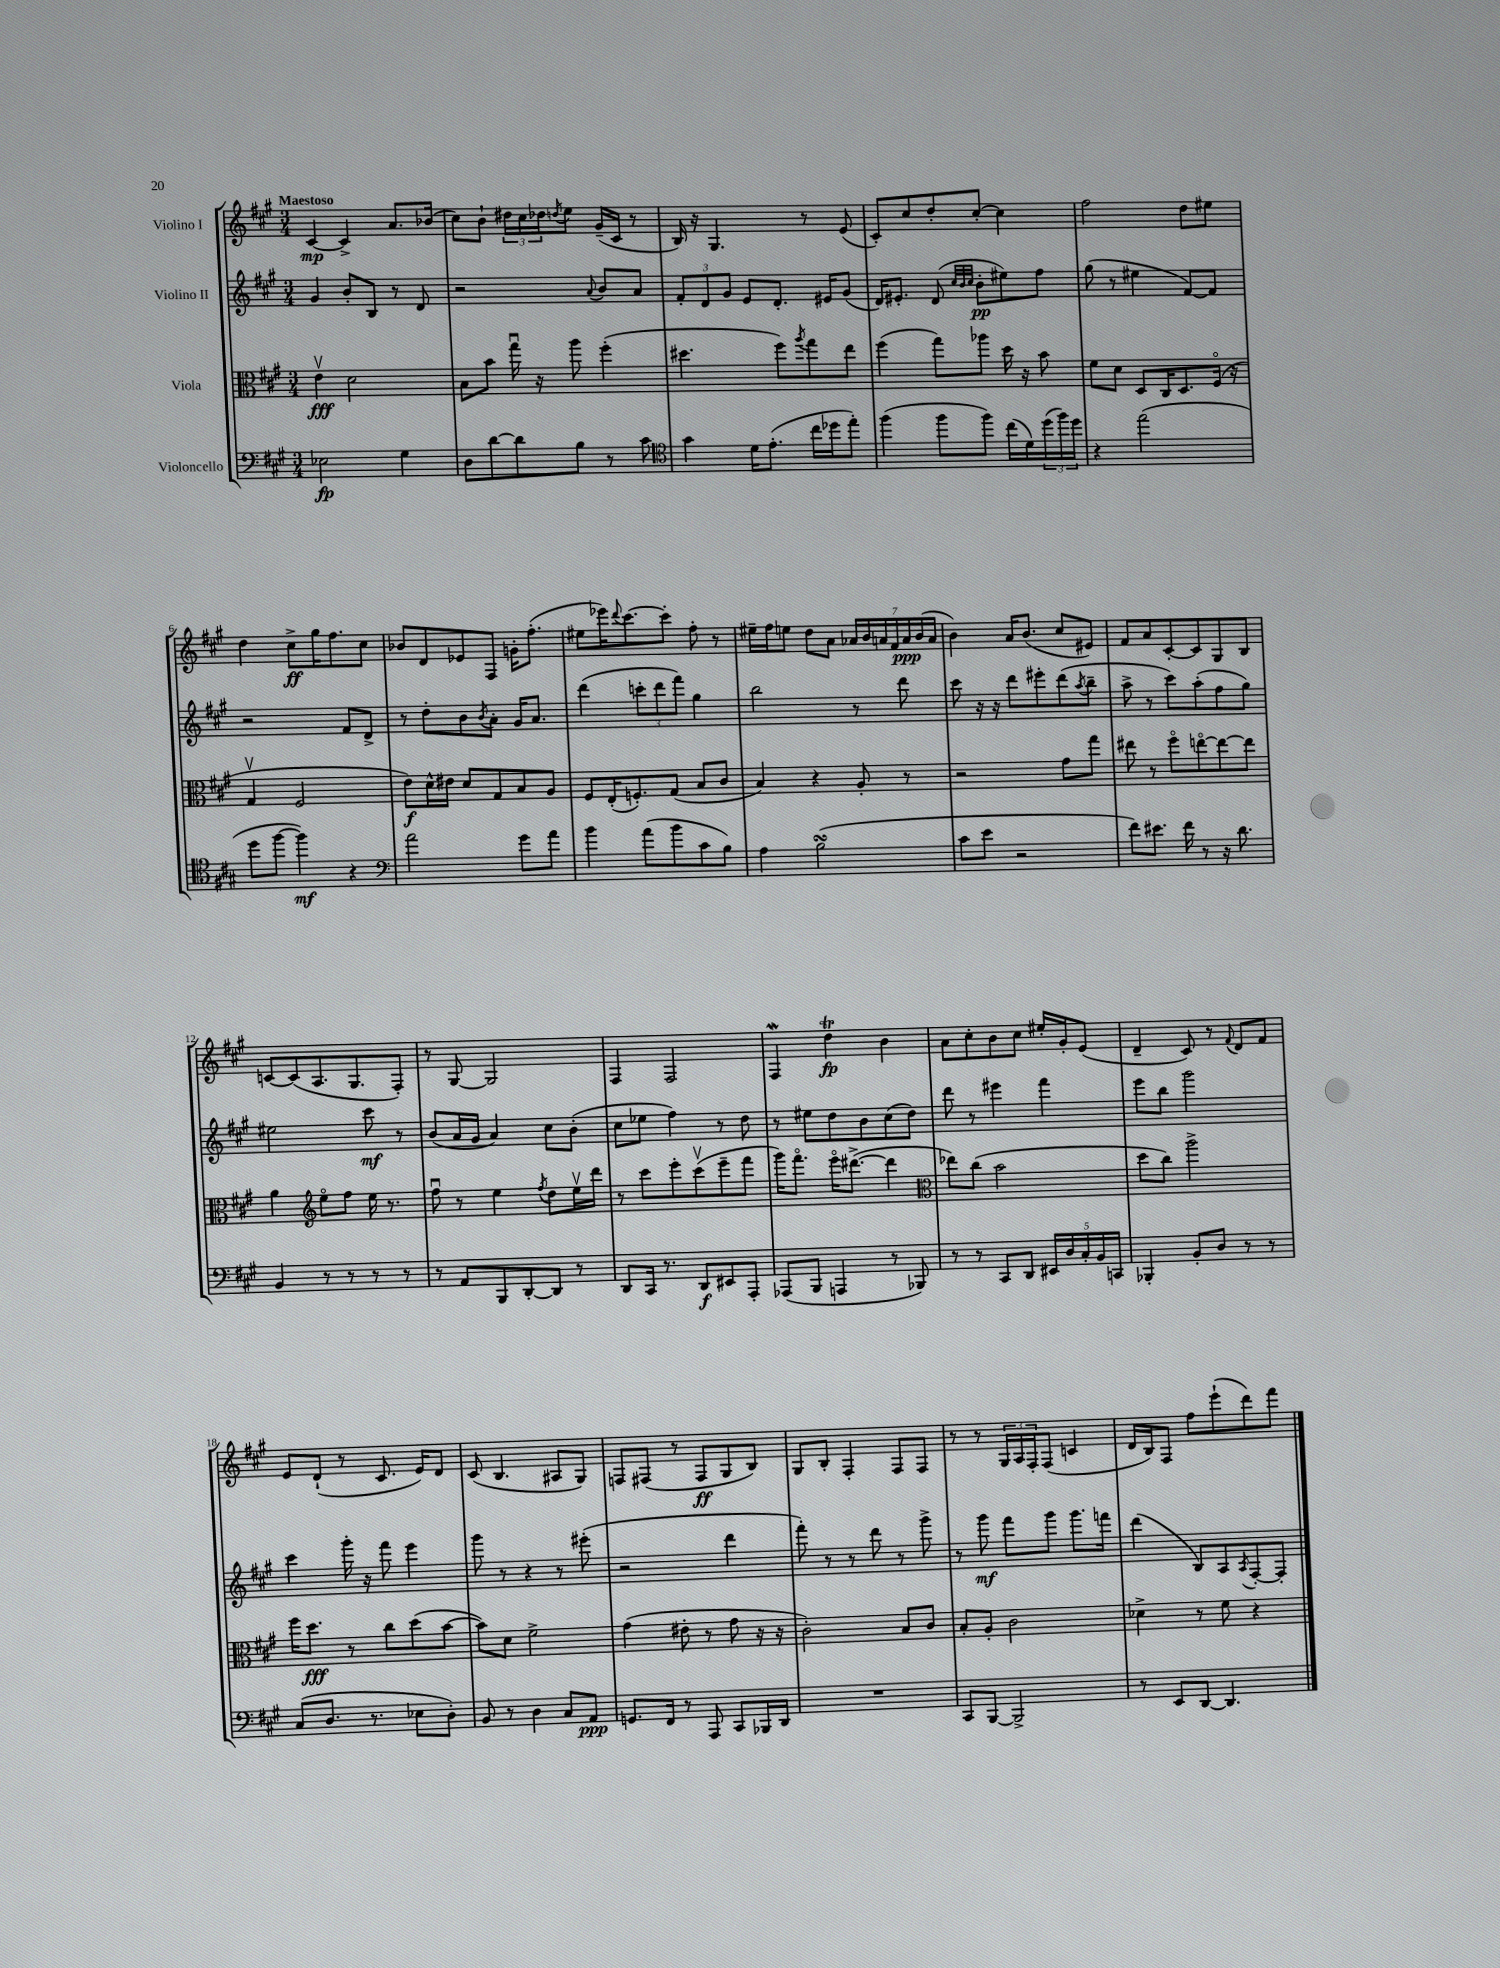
<<
\new StaffGroup <<
\new Staff = "s0" \with { instrumentName = "Violino I" } {
    \clef treble \key a \major \numericTimeSignature \time 3/4 \tempo "Maestoso"
    cis'4~\mp cis'4-> a'8. bes'16( |
    cis''8) b'8-! \tuplet 3/2 { dis''16 cis''16 des''16 } \acciaccatura { d''8 } e''8 gis'16--( cis'16 r8 |
    b16) r16 gis4. r8 e'8( |
    cis'8-.) cis''8 d''8-. cis''8~-. cis''4 |
    fis''2 d''8 eis''8 |
    d''4 cis''8->\ff gis''16 fis''8. cis''8 |
    bes'8 d'8 ees'8 fis8 g'16-. fis''8.-.( |
    eis''8 ees'''16) \appoggiatura { d'''8 } cis'''8.~ cis'''8-. fis''8-. r8 |
    eis''16-- fis''16 e''8 d''8 a'8 \tuplet 7/4 { aes'16 b'16 a'16 fis'16 a'16\ppp b'16( a'16 } |
    b'4) a'16 b'8.( cis''8 eis'8) |
    fis'8 a'8 cis'8~-. cis'8 gis8 b8 |
    c'8~ c'8( a8. gis8. fis8-.) |
    r8 gis8~ gis2 |
    fis4 fis2 |
    fis4\mordent d''4\trill\fp b'4 |
    a'8 cis''8-. b'8 cis''8 eis''16-. gis'16-. e'8( |
    d'4-- cis'8) r8 \appoggiatura { fis'8 } d'8 fis'8 |
    e'8 d'8-!( r8 cis'8. e'16) d'8 |
    cis'8( b4. ais8 gis8) |
    f8 fis8( r8 fis8\ff gis8 b8) |
    gis8 b8-. fis4-. fis8 fis8 |
    r8 r8 \tuplet 3/2 { gis16 a16 fis16-. } fis8( c'4 |
    d'16 b16) fis8 fis''8 e'''8-!( d'''8) fis'''8 \bar "|." |
}
\new Staff = "s1" \with { instrumentName = "Violino II" } {
    \clef treble \key a \major \numericTimeSignature \time 3/4
    gis'4 b'8-. b8 r8 d'8 |
    r2 \appoggiatura { a'8 } b'8 a'8 |
    \tuplet 3/2 { fis'8-. d'8 gis'8 } e'8 d'8.-. eis'16 gis'8( |
    d'16) eis'8.-. d'8( \grace { cis''32 b'32 cis''32 } b'8-.\pp eis''8) fis''8 |
    gis''8( r8 eis''4 fis'8~) fis'8 |
    r2 fis'8 d'8-> |
    r8 d''8-. b'8 \acciaccatura { b'8 } a'8-. gis'16 a'8. |
    d'''4( \tuplet 3/2 { c'''8-. d'''8 fis'''8) } gis''4 |
    b''2 r8 d'''8 |
    cis'''8 r16 r16 d'''8 eis'''8-. d'''8( \acciaccatura { a''8 } b''8-- |
    a''8-> r8 cis'''8) a''8-.( fis''8 gis''8) |
    eis''2 cis'''8\mf r8 |
    b'8( a'16 gis'16 a'4) cis''8 b'8-.( |
    cis''8 ees''8 fis''4) r8 d''8 |
    r8 eis''8 d''8 b'8 cis''8( d''8) |
    d'''8 r8 eis'''4 fis'''4 |
    e'''8 b''8 gis'''2 |
    cis'''4 gis'''16-. r16 fis'''8 e'''4 |
    gis'''8 r8 r4 r8 eis'''8-.( |
    r2 d'''4 |
    fis'''8-.) r8 r8 d'''8 r8 gis'''8-> |
    r8 gis'''8\mf fis'''8 gis'''8 gis'''8. f'''16 |
    d'''4( b8) a8 \acciaccatura { a8 } fis8~-. fis8-. \bar "|." |
}
\new Staff = "s2" \with { instrumentName = "Viola" } {
    \clef alto \key a \major \numericTimeSignature \time 3/4
    e'4\upbow\fff d'2 |
    b8 b'8 gis''16\downbow r16 a''8 fis''4-.( |
    dis''4. fis''8) \acciaccatura { a''8 } gis''8 e''8 |
    fis''4( gis''8) aes''8 d''16 r16 b'8 |
    fis'8 d'8 d8 cis16 d8. fis16\flageolet( r16 |
    gis4\upbow fis2 |
    e'8\f) d'16-^ eis'16 d'8 gis8 b8 a8 |
    fis8 e16-.( f8.-.) gis8( b8 cis'8 |
    b4) r4 a8-. r8 |
    r2 gis'8 gis''8 |
    eis''8 r8 fis''8\flageolet e''8~\flageolet e''8~ e''8 |
    a'4 \clef treble e''8\flageolet fis''8 e''16 r8. |
    fis''8\downbow r8 e''4 \acciaccatura { fis''8 } d''8 e''16\upbow d'''16 |
    r8 cis'''8 e'''8-. cis'''8\upbow( e'''8-- fis'''8 |
    gis'''16) fis'''8.\flageolet e'''16\flageolet dis'''8.~->( dis'''4 |
    \clef alto ees''8) cis''8( b'2 |
    d''8 cis''8) a''2-> |
    fis''16 d''8.\fff r8 cis''8 d''8( b'8~ |
    b'8) d'8 fis'2-> |
    gis'4( eis'8-. r8 gis'8 r16 r16 |
    cis'2-.) b8 cis'8 |
    b8-. a8-. cis'2 |
    des'4-> r8 fis'8 r4 \bar "|." |
}
\new Staff = "s3" \with { instrumentName = "Violoncello" } {
    \clef bass \key a \major \numericTimeSignature \time 3/4
    ees2\fp gis4 |
    d8 d'8~ d'8 b8 r8 cis'8 |
    \clef tenor gis'4 d'16 e'8.-.( cis''16 des''16 e''8-.) |
    fis''4( fis''8 fis''8) cis''16( d'16) \tuplet 3/2 { d''16( fis''16) d''16 } |
    r4 e''2( |
    d''8 fis''8~ fis''4\mf) r4 |
    \clef bass a'2 gis'8 a'8 |
    b'4 a'8( b'8 cis'8 b8) |
    a4 b2\turn( |
    cis'8 e'8 r2 |
    fis'8) eis'8. fis'16 r8 r16 d'8. |
    b,4 r8 r8 r8 r8 |
    r8 a,8 b,,8 d,8~-. d,8 r8 |
    d,8 cis,16 r8. d,8\f eis,8 a,,8-. |
    aes,,8( b,,8 a,,4 r8 bes,,8) |
    r8 r8 cis,8 d,8 \tuplet 5/4 { eis,16 d16 cis16-. b,16 c,16 } |
    bes,,4-. b,8-. d8 r8 r8 |
    cis8( d8. r8. ees8 d8-.) |
    b,8 r8 d4 cis8 a,8\ppp |
    g,8. fis,16 r8 a,,8 cis,8 bes,,16 d,16 |
    R2. |
    cis,8 b,,8~ b,,2-> |
    r8 e,8 d,8~ d,4. \bar "|." |
}
>>
>>
